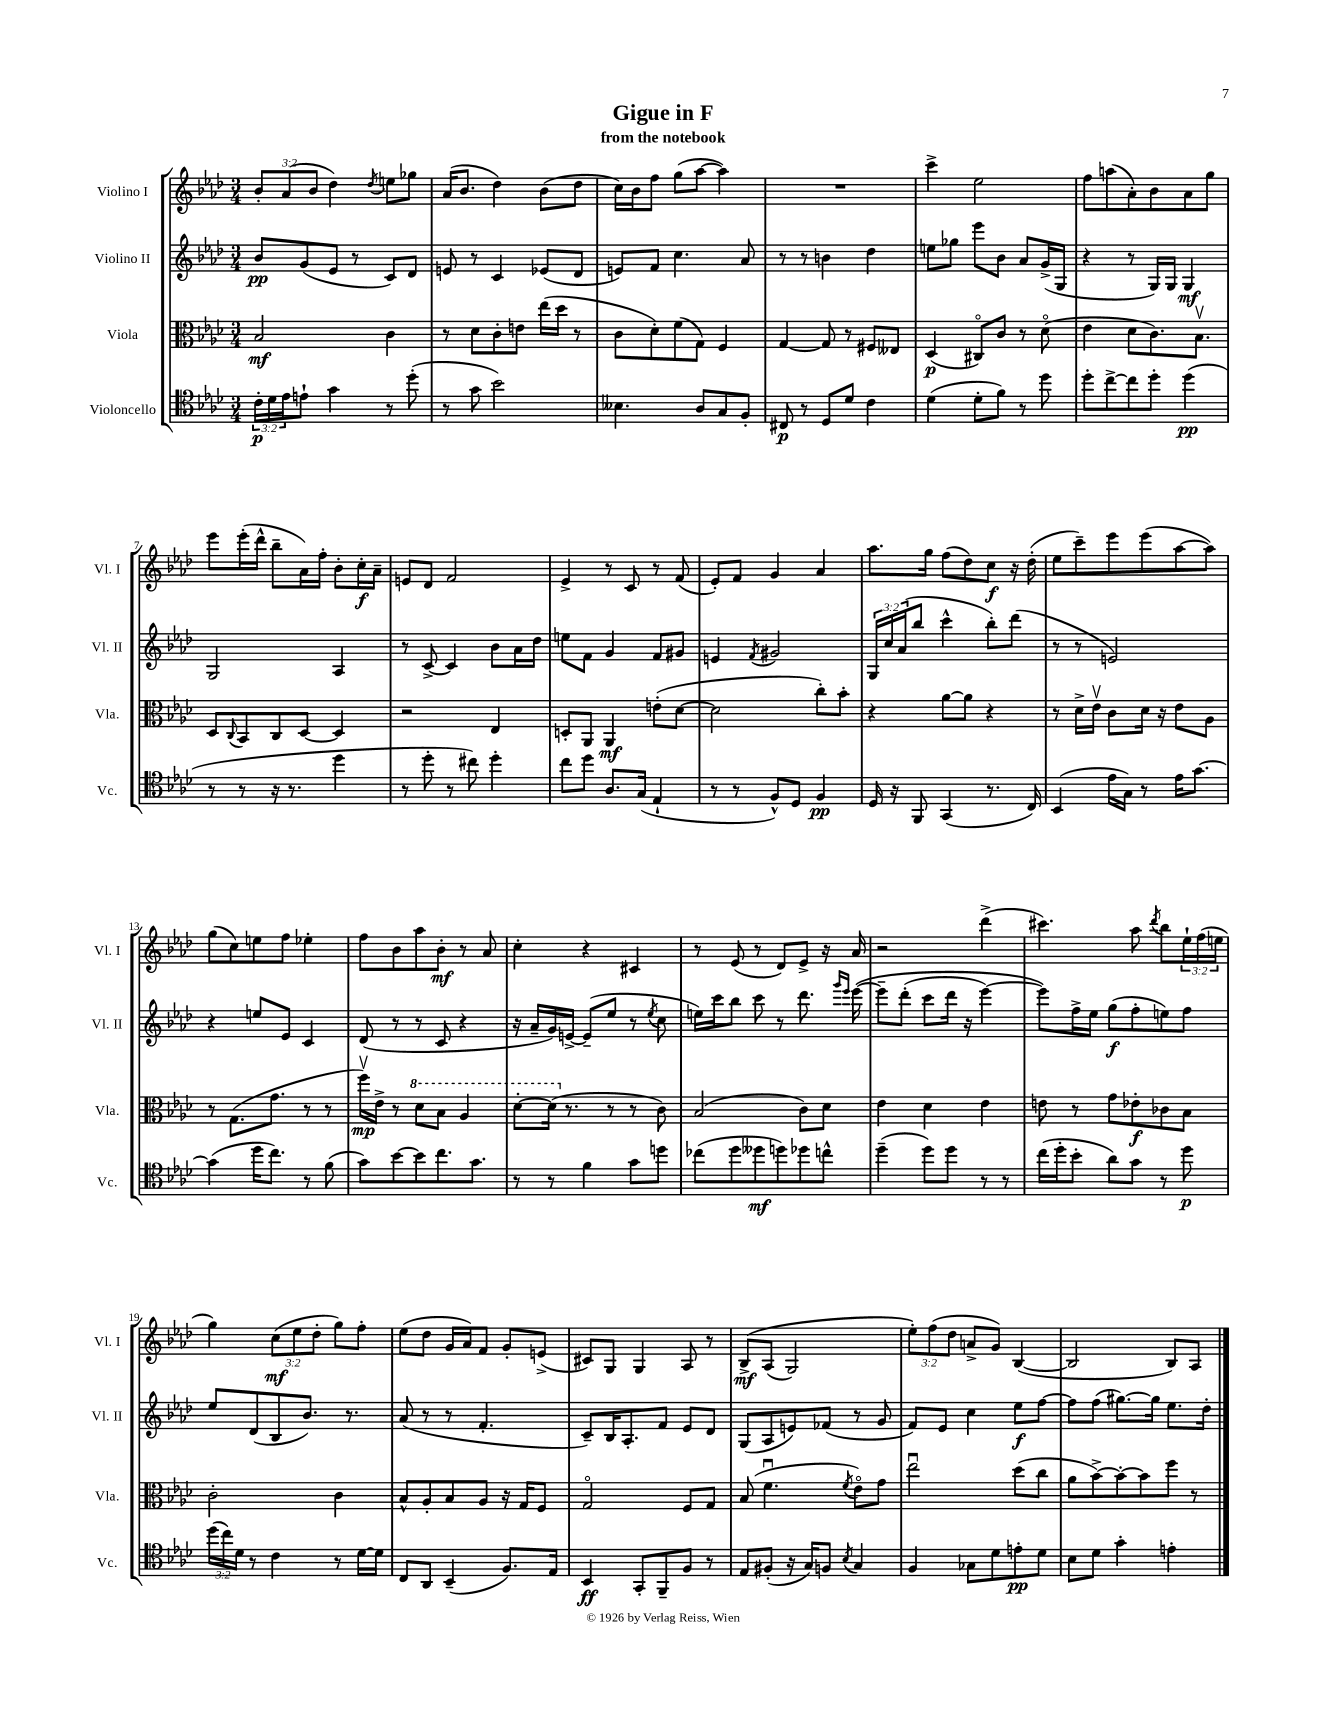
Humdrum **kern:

**kern	**dynam	**kern	**dynam	**kern	**dynam	**kern	**dynam
*part4	*part4	*part3	*part3	*part2	*part2	*part1	*part1
*staff4	*staff4	*staff3	*staff3	*staff2	*staff2	*staff1	*staff1
*I"Violoncello	*	*I"Viola	*	*I"Violino II	*	*I"Violino I	*
*I'Vc.	*	*I'Vla.	*	*I'Vl. II	*	*I'Vl. I	*
*clefC4	*	*clefC3	*	*clefG2	*	*clefG2	*
*k[b-e-a-d-]	*	*k[b-e-a-d-]	*	*k[b-e-a-d-]	*	*k[b-e-a-d-]	*
*M3/4	*	*M3/4	*	*M3/4	*	*M3/4	*
=1	=1	=1	=1	=1	=1	=1	=1
24c'\LL	p	2B-/	mf	8b-/L	pp	12b-'/L	.
24d-\	.	.	.	.	.	.	.
24e-\J	.	.	.	.	.	(12a-/	.
8en`\J	.	.	.	(8g/	.	.	.
.	.	.	.	.	.	12b-/J	.
4g\	.	.	.	8e-/J	.	4dd-\)	.
.	.	.	.	8r	.	.	.
.	.	.	.	.	.	8qdd-/	.
8r	.	4c\	.	8c/L)	.	8een\L	.
(8dd-'\	.	.	.	8d-/J	.	8gg-X\J	.
=2	=2	=2	=2	=2	=2	=2	=2
8r	.	8r	.	8en/	.	(16a-/KL	.
.	.	.	.	.	.	8.b-/J	.
8g\	.	8d-\L	.	8r	.	.	.
2b-\)	.	8c'\	.	4c/	.	4dd-\)	.
.	.	8en\J	.	.	.	.	.
.	.	(16ee-\LL	.	(8e-X/L	.	(8b-\L	.
.	.	16dd-\JJ	.	.	.	.	.
.	.	8r	.	8d-/J	.	8dd-\J	.
=3	=3	=3	=3	=3	=3	=3	=3
4.B--X\	.	8c\L	.	8en/L)	.	16cc\LL)	.
.	.	.	.	.	.	16b-\J	.
.	.	8d-'\)	.	8f/J	.	8ff\J	.
.	.	(8f\	.	4.cc\	.	(8gg\L	.
8A-/L	.	8G\J)	.	.	.	[8aa-\J	.
8G/	.	4F/	.	.	.	4aa-\])	.
8F'/J	.	.	.	8a-/	.	.	.
=4	=4	=4	=4	=4	=4	=4	=4
8C#X/	p	[4G/	.	8r	.	2.r	.
8r	.	.	.	8r	.	.	.
8D-/L	.	8G/]	.	4bn\	.	.	.
8d-/J	.	8r	.	.	.	.	.
4c\	.	8F#X/L	.	4dd-\	.	.	.
.	.	8E--X/J	.	.	.	.	.
=5	=5	=5	=5	=5	=5	=5	=5
(4d-\	.	(4D-/	p	8een\L	.	4ccc^\	.
.	.	.	.	8gg-X\J	.	.	.
8d-'\L	.	8C#X/L)	.	8eee-\L	.	2ee-\	.
8f\J)	.	8c/J	.	8b-\J	.	.	.
8r	.	8r	.	8a-/L	.	.	.
8dd-\	.	(8d-\	.	(16g^/L	.	.	.
.	.	.	.	16G/JJ	.	.	.
=6	=6	=6	=6	=6	=6	=6	=6
8dd-'\L	.	4e-\	.	4r	.	8ff\L	.
[8cc^\	.	.	.	.	.	(8aan\	.
8cc\]	.	8d-\L	.	8r	.	8a-'\)	.
8dd-'\J	.	8.c\)	.	16G/LL)	.	8b-\	.
.	.	.	.	16G/JJ	.	.	.
(4dd-\	pp	.	.	4G/	mf	8a-\	.
.	.	8.B-v\J	.	.	.	.	.
.	.	.	.	.	.	8gg\J	.
!!LO:LB:g=z
=7	=7	=7	=7	=7	=7	=7	=7
8r	.	8D-/L	.	2G/	.	8eee-\L	.
.	.	8qqC/	.	.	.	.	.
8r	.	8BB-/	.	.	.	(16eee-'\L	.
.	.	.	.	.	.	16ddd-^^\JJ	.
16r	.	8C/	.	.	.	8bb-~\L	.
8.r	.	.	.	.	.	.	.
.	.	[8D-/J	.	.	.	16a-\L)	.
.	.	.	.	.	.	16ff'\JJ	.
4dd-\	.	4D-/]	.	4A-/	.	8b-'\L	.
.	.	.	.	.	.	16cc'\L	f
.	.	.	.	.	.	16a-~\JJ	.
=8	=8	=8	=8	=8	=8	=8	=8
8r	.	2r	.	8r	.	8en/L	.
8dd-'\	.	.	.	[8c^/	.	8d-/J	.
8r	.	.	.	4c/]	.	2f/	.
8cc#X\)	.	.	.	.	.	.	.
4dd-'\	.	4E-/	.	8b-\L	.	.	.
.	.	.	.	16a-\L	.	.	.
.	.	.	.	16dd-\JJ	.	.	.
=9	=9	=9	=9	=9	=9	=9	=9
8cc\L	.	8Dn'/L	.	8een\L	.	4e-^/	.
8dd-\J	.	8AA-/J	.	8f\J	.	.	.
8.A-/L	.	4AA-/	mf	4g/	.	8r	.
.	.	.	.	.	.	8c/	.
(16G/Jk	.	.	.	.	.	.	.
4E-`/	.	(8en'\L	.	8f/L	.	8r	.
.	.	[8d-\J	.	8g#X/J	.	(8f/	.
=10	=10	=10	=10	=10	=10	=10	=10
8r	.	2d-\]	.	4en/	.	8e-'/L)	.
8r	.	.	.	.	.	8f/J	.
.	.	.	.	8qf/	.	.	.
8F^^/L)	.	.	.	2g#X/	.	4g/	.
8D-/J	.	.	.	.	.	.	.
4F/	pp	8cc'\L)	.	.	.	4a-/	.
.	.	8b-'\J	.	.	.	.	.
=11	=11	=11	=11	=11	=11	=11	=11
16D-/	.	4r	.	24G/LL	.	8.aa-\L	.
.	.	.	.	24cc/	.	.	.
16r	.	.	.	.	.	.	.
.	.	.	.	(24a-/J	.	.	.
8FF/	.	.	.	8bb-/J	.	.	.
.	.	.	.	.	.	16gg\Jk	.
(4GG/	.	[8a-\L	.	4ccc^^\	.	(8ff\L	.
.	.	8a-\J]	.	.	.	8dd-\)	.
8.r	.	4r	.	8bb-'\L)	.	8cc\J	f
.	.	.	.	(8ddd-\J	.	16r	.
16C/)	.	.	.	.	.	(16dd-'\	.
=12	=12	=12	=12	=12	=12	=12	=12
(4BB-/	.	8r	.	8r	.	8ee-\L	.
.	.	16d-^\LL	.	8r	.	8ccc~\)	.
.	.	16e-v\JJ	.	.	.	.	.
16e-\LL	.	8c\L	.	2en/)	.	8eee-\	.
16G\JJ)	.	.	.	.	.	.	.
8r	.	16d-\Jk	.	.	.	(8eee-\	.
.	.	16r	.	.	.	.	.
16e-\KL	.	8e-\L	.	.	.	[8aa-\	.
[8.g\J	.	.	.	.	.	.	.
.	.	8A-\J	.	.	.	8aa-\J])	.
!!LO:LB:g=z
=13	=13	=13	=13	=13	=13	=13	=13
(4g\]	.	8r	.	4r	.	(8gg\L	.
.	.	(8.G\L	.	.	.	8cc\)	.
16dd-\KL	.	.	.	8een/L	.	8een\	.
8.cc\J)	.	8.g\J	.	.	.	.	.
.	.	.	.	8e-/J	.	8ff\J	.
8r	.	8r	.	4c/	.	4ee-X'\	.
(8f\	.	8r	.	.	.	.	.
=14	=14	=14	=14	=14	=14	=14	=14
8g\L)	.	16ffv\LL)	mp	(8d-/	.	8ff\L	.
.	.	16e-^\JJ	.	.	.	.	.
[8b-\	.	8r	.	8r	.	8b-\	.
*	*	*8va	*	*	*	*	*
8b-\]	.	8dd-\L	.	8r	.	8aa-\	.
8.cc\	.	8b-\J	.	8c/	.	8b-'\J	mf
.	.	4a-/	.	4r	.	8r	.
8.g\J	.	.	.	.	.	.	.
.	.	.	.	.	.	8a-/	.
=15	=15	=15	=15	=15	=15	=15	=15
8r	.	[8dd-'\L	.	16r	.	4cc'\	.
.	.	.	.	16a-~/LL	.	.	.
8r	.	(16dd-\Jk]	.	16g/)	.	.	.
*	*	*X8va	*	*	*	*	*
.	.	8.r	.	[16en^/JJ	.	.	.
4f\	.	.	.	(8e~/L]	.	4r	.
.	.	8r	.	8ee-/J	.	.	.
8g\L	.	8r	.	8r	.	4c#X/	.
.	.	.	.	8qee-/	.	.	.
8ddn\J	.	8c\)	.	8cc\	.	.	.
=16	=16	=16	=16	=16	=16	=16	=16
(8cc-X\L	.	(2B-/	.	16een\LL)	.	8r	.
.	.	.	.	16ccc\J	.	.	.
8dd-\	.	.	.	8bb-\J	.	(8e-/	.
8dd--X\	mf	.	.	8ccc\	.	8r	.
8ddn\)	.	.	.	8r	.	8d-/L)	.
8dd-X\	.	8c\L)	.	8.ddd-\	.	8e-^/J	.
8ccn^^\J	.	8d-\J	.	.	.	16r	.
.	.	.	.	16qqggg/LL	.	.	.
.	.	.	.	16qqeee-/JJ	.	.	.
.	.	.	.	([16eee-\	.	16a-/	.
=17	=17	=17	=17	=17	=17	=17	=17
(4dd-~\	.	4e-\	.	8eee-~\L]	.	2r	.
.	.	.	.	(8ddd-'\J	.	.	.
8dd-\L)	.	4d-\	.	8ccc\L	.	.	.
8dd-\J	.	.	.	16ddd-\Jk	.	.	.
.	.	.	.	16r	.	.	.
8r	.	4e-\	.	[4eee-\)	.	(4ddd-^\	.
8r	.	.	.	.	.	.	.
=18	=18	=18	=18	=18	=18	=18	=18
(16cc\LL	.	8en\	.	8eee-\L])	.	4.ccc#X\)	.
16dd-'\J	.	.	.	.	.	.	.
8b-'\J	.	8r	.	16ff^\L	.	.	.
.	.	.	.	16ee-\JJ	.	.	.
8a-\L)	.	8g\L	.	(8gg\L	f	.	.
8g\J	.	8e-X'\	f	8ff'\	.	8aa-\	.
.	.	.	.	.	.	8qddd-/	.
8r	.	8c-X\	.	8een\)	.	8bb-\L	.
8dd-\	p	8B-\J	.	8ff\J	.	24ee-`\L	.
.	.	.	.	.	.	(24ff\	.
.	.	.	.	.	.	24een\JJ	.
!!LO:LB:g=z
=19	=19	=19	=19	=19	=19	=19	=19
(24dd-\LL	.	2c'\	.	8ee-/L	.	4gg\)	.
24cc\)	.	.	.	.	.	.	.
24d-\JJ	.	.	.	.	.	.	.
8r	.	.	.	(8d-/	.	.	.
4c\	.	.	.	8B-/	.	(12cc\L	mf
.	.	.	.	.	.	12ee-\	.
.	.	.	.	8.b-/J)	.	.	.
.	.	.	.	.	.	12dd-'\J	.
8r	.	4c\	.	.	.	8gg\L)	.
.	.	.	.	8.r	.	.	.
[16d-\LL	.	.	.	.	.	8ff'\J	.
16d-\JJ]	.	.	.	.	.	.	.
=20	=20	=20	=20	=20	=20	=20	=20
8C/L	.	8B-^^/L	.	(8a-/	.	(8ee-\L	.
8AA-/J	.	8A-'/	.	8r	.	8dd-\J	.
(4BB-~/	.	8B-/	.	8r	.	16g/LL	.
.	.	.	.	.	.	16a-/J)	.
.	.	8A-/J	.	4.f'/	.	8f/J	.
8.F/L)	.	16r	.	.	.	8g'/L	.
.	.	16G/KL	.	.	.	.	.
.	.	8F/J	.	.	.	(8en^/J	.
16E-/Jk	.	.	.	.	.	.	.
=21	=21	=21	=21	=21	=21	=21	=21
4BB-/	ff	2G/	.	8c~/L)	.	8c#X/L)	.
.	.	.	.	16B-/K	.	8G/J	.
.	.	.	.	8.A-'/	.	.	.
8GG'/L	.	.	.	.	.	4G/	.
8FF~/	.	.	.	8f/J	.	.	.
8F/J	.	8F/L	.	8e-/L	.	8A-/	.
8r	.	8G/J	.	8d-/J	.	8r	.
=22	=22	=22	=22	=22	=22	=22	=22
8E-/L	.	(8B-/	.	(8G/L	.	(8B-^/L	mf
(8F#X'/J	.	4.fu\	.	8A-/	.	(8A-/J	.
16r	.	.	.	8en/)	.	2G/)	.
16G/KL)	.	.	.	.	.	.	.
8Fn/J	.	.	.	(8f-X/J	.	.	.
8qB-/	.	8qf/	.	.	.	.	.
4G/	.	8e-\L)	.	8r	.	.	.
.	.	8g\J	.	8g/	.	.	.
=23	=23	=23	=23	=23	=23	=23	=23
4F/	.	2ee-u\	.	8f/L)	.	12ee-'\L)	.
.	.	.	.	.	.	(12ff\	.
.	.	.	.	8e-/J	.	.	.
.	.	.	.	.	.	12dd-\J	.
8G-X\L	.	.	.	4cc\	.	8an^/L	.
8d-\	.	.	.	.	.	8g/J)	.
8en'\	pp	(8dd-\L	.	8ee-\L	f	([4B-/	.
8d-\J	.	8cc\J	.	[8ff\J	.	.	.
=24	=24	=24	=24	=24	=24	=24	=24
8B-\L	.	8a-\L	.	8ff\L]	.	2B-/]	.
8d-\J	.	[8b-^\)	.	(8ff\J	.	.	.
4g'\	.	8b-'\_	.	[8.gg#X\L)	.	.	.
.	.	8b-\]	.	.	.	.	.
.	.	.	.	16gg#\Jk]	.	.	.
4en'\	.	8ff\J	.	8.ee-\L	.	8B-/L)	.
.	.	8r	.	.	.	8A-/J	.
.	.	.	.	16dd-'\Jk	.	.	.
==	==	==	==	==	==	==	==
*-	*-	*-	*-	*-	*-	*-	*-
